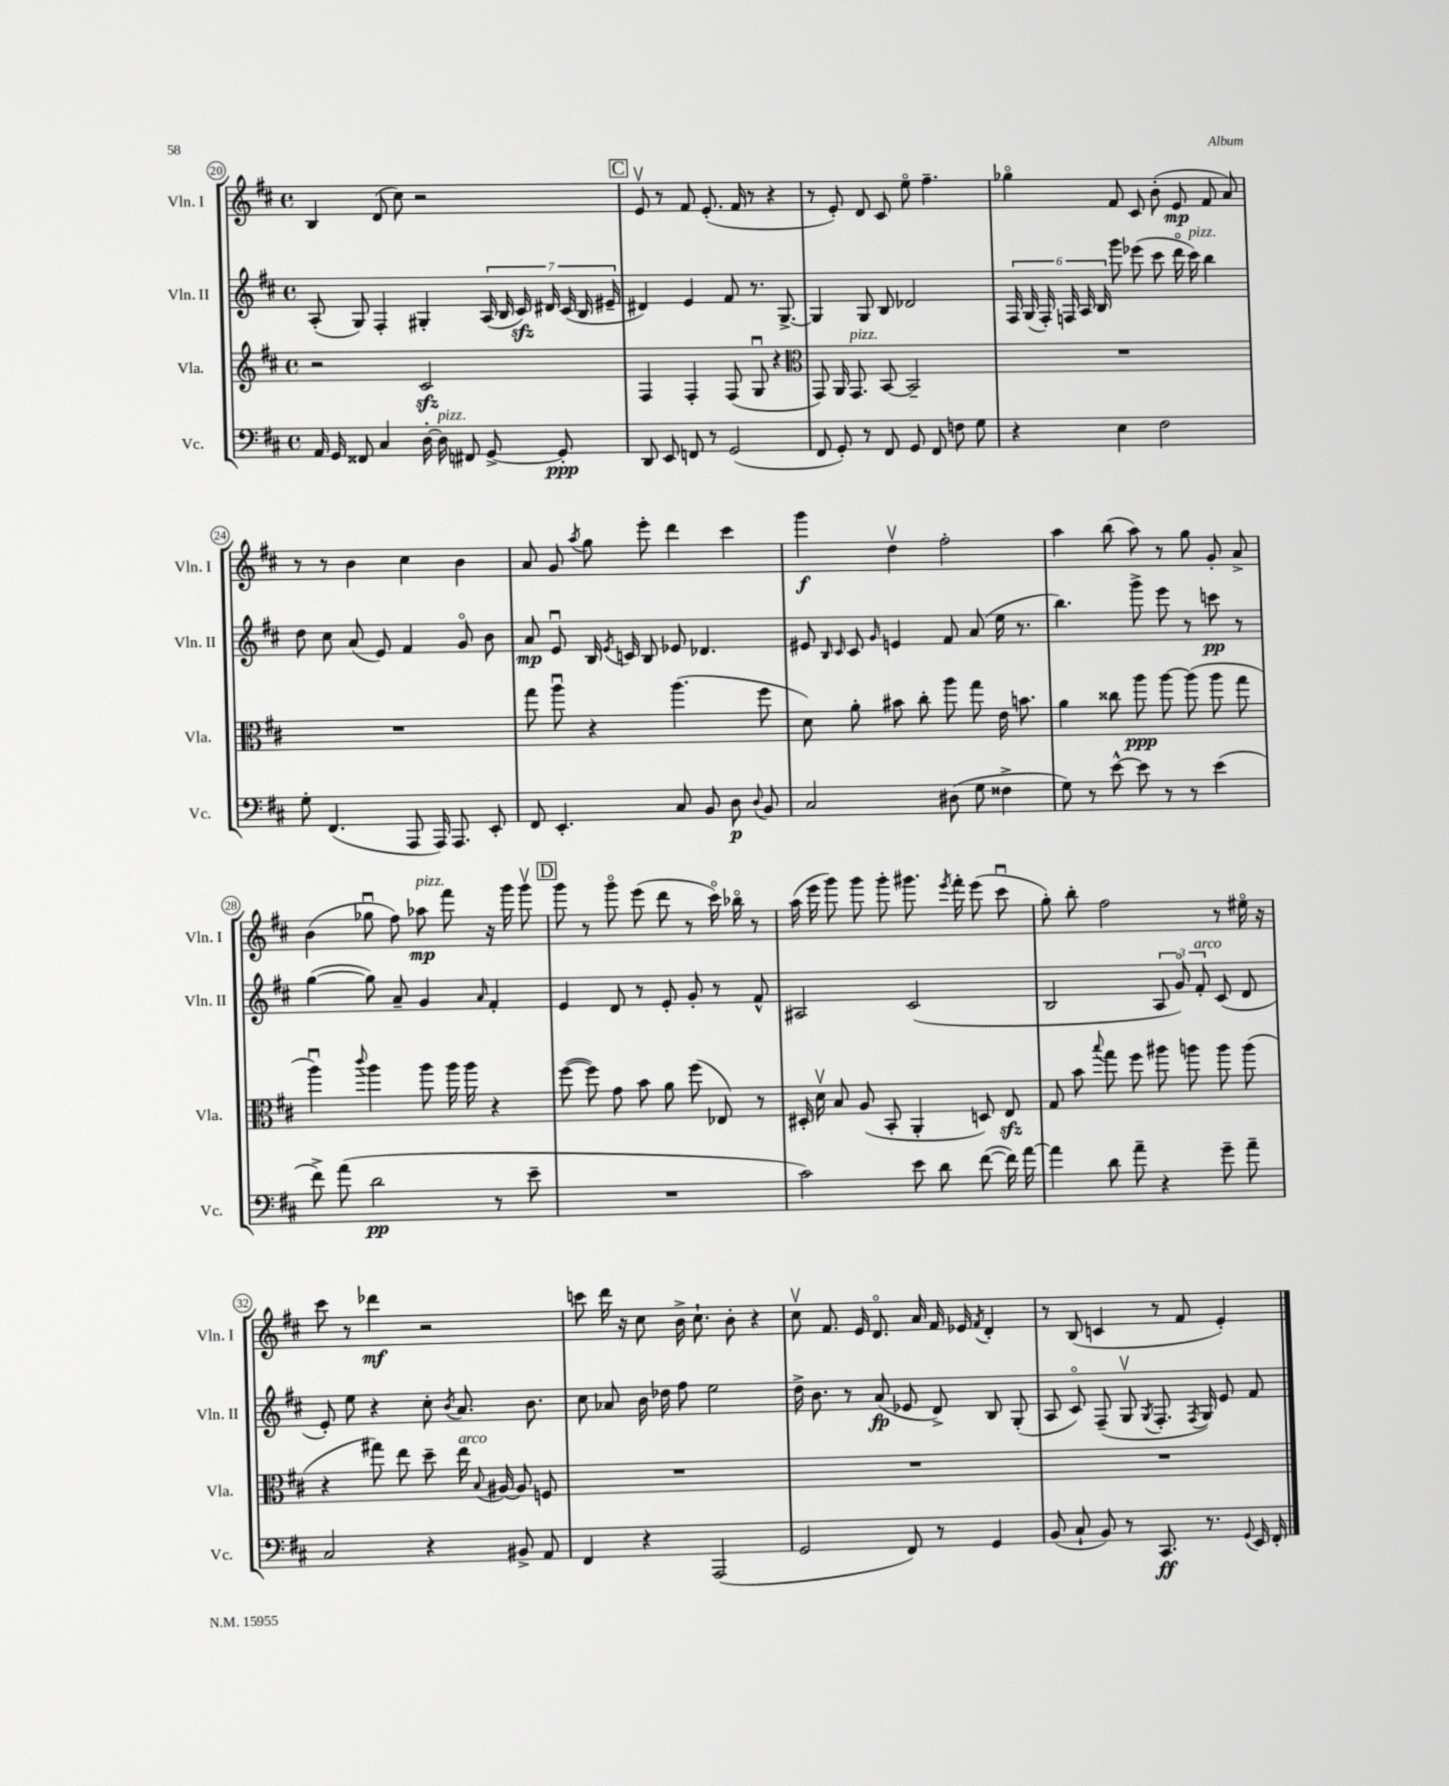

**kern	**kern	**kern	**kern
*staff4	*staff3	*staff2	*staff1
*clefF4	*clefG2	*clefG2	*clefG2
*k[f#c#]	*k[f#c#]	*k[f#c#]	*k[f#c#]
*M4/4	*M4/4	*M4/4	*M4/4
*met(c)	*met(c)	*met(c)	*met(c)
16AA	2r	(8A'	4B
16GG	.	.	.
8FF##	.	8G)	.
4C#	.	4F#'	(8d
.	.	.	8cc#)
[16D'	2c#	4G#'	2r
16D]	.	.	.
8FF#	.	.	.
[8GG^	.	(28A	.
.	.	28B	.
.	.	28c#)	.
.	.	28d#	.
8GG']	.	.	.
.	.	(28c#	.
.	.	28B	.
.	.	28e#~	.
=	=	=	=
8DD	4F#	4d#)	8ev
8EE	.	.	8r
8FF	4F#'	4e	8f#
8r	.	.	(8.e'
(2GG	(8F#	8f#	.
.	.	.	16f#
.	8Gu	8.r	8r
.	4r	.	4r
.	.	[8.G^	.
=	=	=	=
*	*clefC3	*	*
8FF#	8GG)	4G]	8r
8GG')	16AA	.	8e')
.	8.GG	.	.
8r	.	8G	8d
8FF#	[8BB	8B	8c#
8GG	2BB~]	2d-	8eeo
8FF#	.	.	4.ff#~
8F	.	.	.
8G	.	.	.
=	=	=	=
4r	1r	24F#	4gg-o
.	.	(24G	.
.	.	24F#')	.
.	.	24F	.
.	.	24A	.
.	.	24B	.
4E	.	8ggg	8f#
.	.	(8eee-	8c#
2F#	.	8ccc#	(8b'
.	.	16dddo	8e
.	.	16ccc#)	.
.	.	4bb	8f#
.	.	.	8a)
=	=	=	=
8G'	1r	8dd	8r
(4.FF#	.	8cc#	8r
.	.	(8a	4b
.	.	8e)	.
8AAA	.	4f#	4cc#
16AAA)	.	.	.
8.AAA	.	.	.
.	.	8go	4b
8EE'	.	8b	.
=	=	=	=
8FF#	8gg	8a	8a
4.EE'	8aau	8eu	8g
.	.	.	8qaa
.	4r	16B	8gg
.	.	8qe	.
.	.	16c	.
.	.	8B	8eee'
8C#	(4.aa	8e-	4ddd
8BB	.	4.d-	.
8D	.	.	4ccc#
8qqD	.	.	.
8BB	8ff#	.	.
=	=	=	=
2C#	8d)	8e#	4ggg
.	.	16qqB	.
.	.	16qqc#	.
.	8a'	8c#	.
.	.	16qqg	.
.	8b#	4e	4ddv
.	8cc#'	.	.
(8D#	8aa	8f#	2ff#'
8G	8gg	(8a	.
4F##^	16e	16ee	.
.	8.b	8.r	.
=	=	=	=
8G)	4a	4.bb)	4aa
8r	.	.	.
[8e^^	8cc##	.	(8bb
8e]	8aa	8ggg^	8aa)
8r	[8aa	8eee	8r
8r	(8aa]	8r	8gg
(4e	8aa	8ccc	8g'
.	8gg	8r	8a^
=	=	=	=
8f#^)	4aau)	([4gg	(4b
(8a	.	.	.
.	8qqccc#	.	.
2d	4aa	8gg])	8gg-u
.	.	8a~	8ff#)
.	8aa	4g	8aa-
.	16aa	.	8fff#
.	16aa	.	.
.	.	16qqa	.
8r	4r	4f#'	16r
.	.	.	16ggg
8e~	.	.	8gggv
=	=	=	=
1r	([8ff#	4e	8ggg
.	8ff#])	.	8r
.	8g	8d	8gggo
.	8b	8r	(8eee
.	8a	8e'	8ddd
.	(8ff#	8g'	8r
.	8E-)	8r	16ccc#o)
.	.	.	16bb-o
.	8r	8f#^^	8r
=	=	=	=
2c#)	16D#'	2A#	(16aa
.	16dv	.	16eee
.	8B	.	8ggg)
.	(8A	.	8ggg
.	8BB'	.	8ggg'
8e	4AA'	(2c#	8.ggg#
8d	.	.	.
.	.	.	8qeee
.	.	.	16fff#'
([8f#	8D)	.	(8eee
16f#])	8E	.	8ccc#u
[16a	.	.	.
=	=	=	=
4a]	8G	2B	8gg')
.	8b	.	8bb'
.	8qqbb	.	.
8d	8gg	.	2ff#
8a~	8ff#	.	.
4r	8aa#	12A	.
.	.	12go)	.
.	8aa	.	.
.	.	12f#'	.
8g~	8aa	(8c#	8r
8a~	(8aa	8d	16ee#o
.	.	.	16r
=	=	=	=
2C#	4r	8e')	8ccc#
.	.	8ee	8r
.	8gg#)	4r	4ddd-
.	8ee	.	.
4r	8dd~	8cc#'	2r
.	.	8qb	.
.	16ee	8.a	.
.	8qqB	.	.
.	[16A#	.	.
8BB#^	8A#]	.	.
.	.	8.b	.
8AA	8F	.	.
=	=	=	=
4FF#	1r	8cc#	8ccc
.	.	8a-	16ddd
.	.	.	16r
4r	.	16b	8cc#
.	.	16dd-	.
.	.	8ff#	16b^
.	.	.	8.cc#`
(2AAA	.	2ee	.
.	.	.	8b'
.	.	.	4r
=	=	=	=
2GG	1r	16dd^	8cc#v
.	.	8.b	.
.	.	.	8.f#
.	.	8r	.
.	.	.	16e
.	.	(8a	8.do
8FF#)	.	8e-	.
.	.	.	16a
8r	.	8d^)	16f#
.	.	.	16e-
.	.	.	8qf#
4GG	.	8B	4d'
.	.	(8G'	.
=	=	=	=
(8BB	1r	8A	8r
8C#`	.	8c#o)	(8B
8BB)	.	(8F#~	4c
8r	.	8Gv	.
.	.	8qG	.
8.CC#	.	8.F#'	8r
.	.	.	8f#
.	.	8qF#	.
8.r	.	16G)	.
.	.	8e	4e')
8qqGG	.	.	.
16EE	.	8f#	.
16FF#'	.	.	.
==	==	==	==
*-	*-	*-	*-
